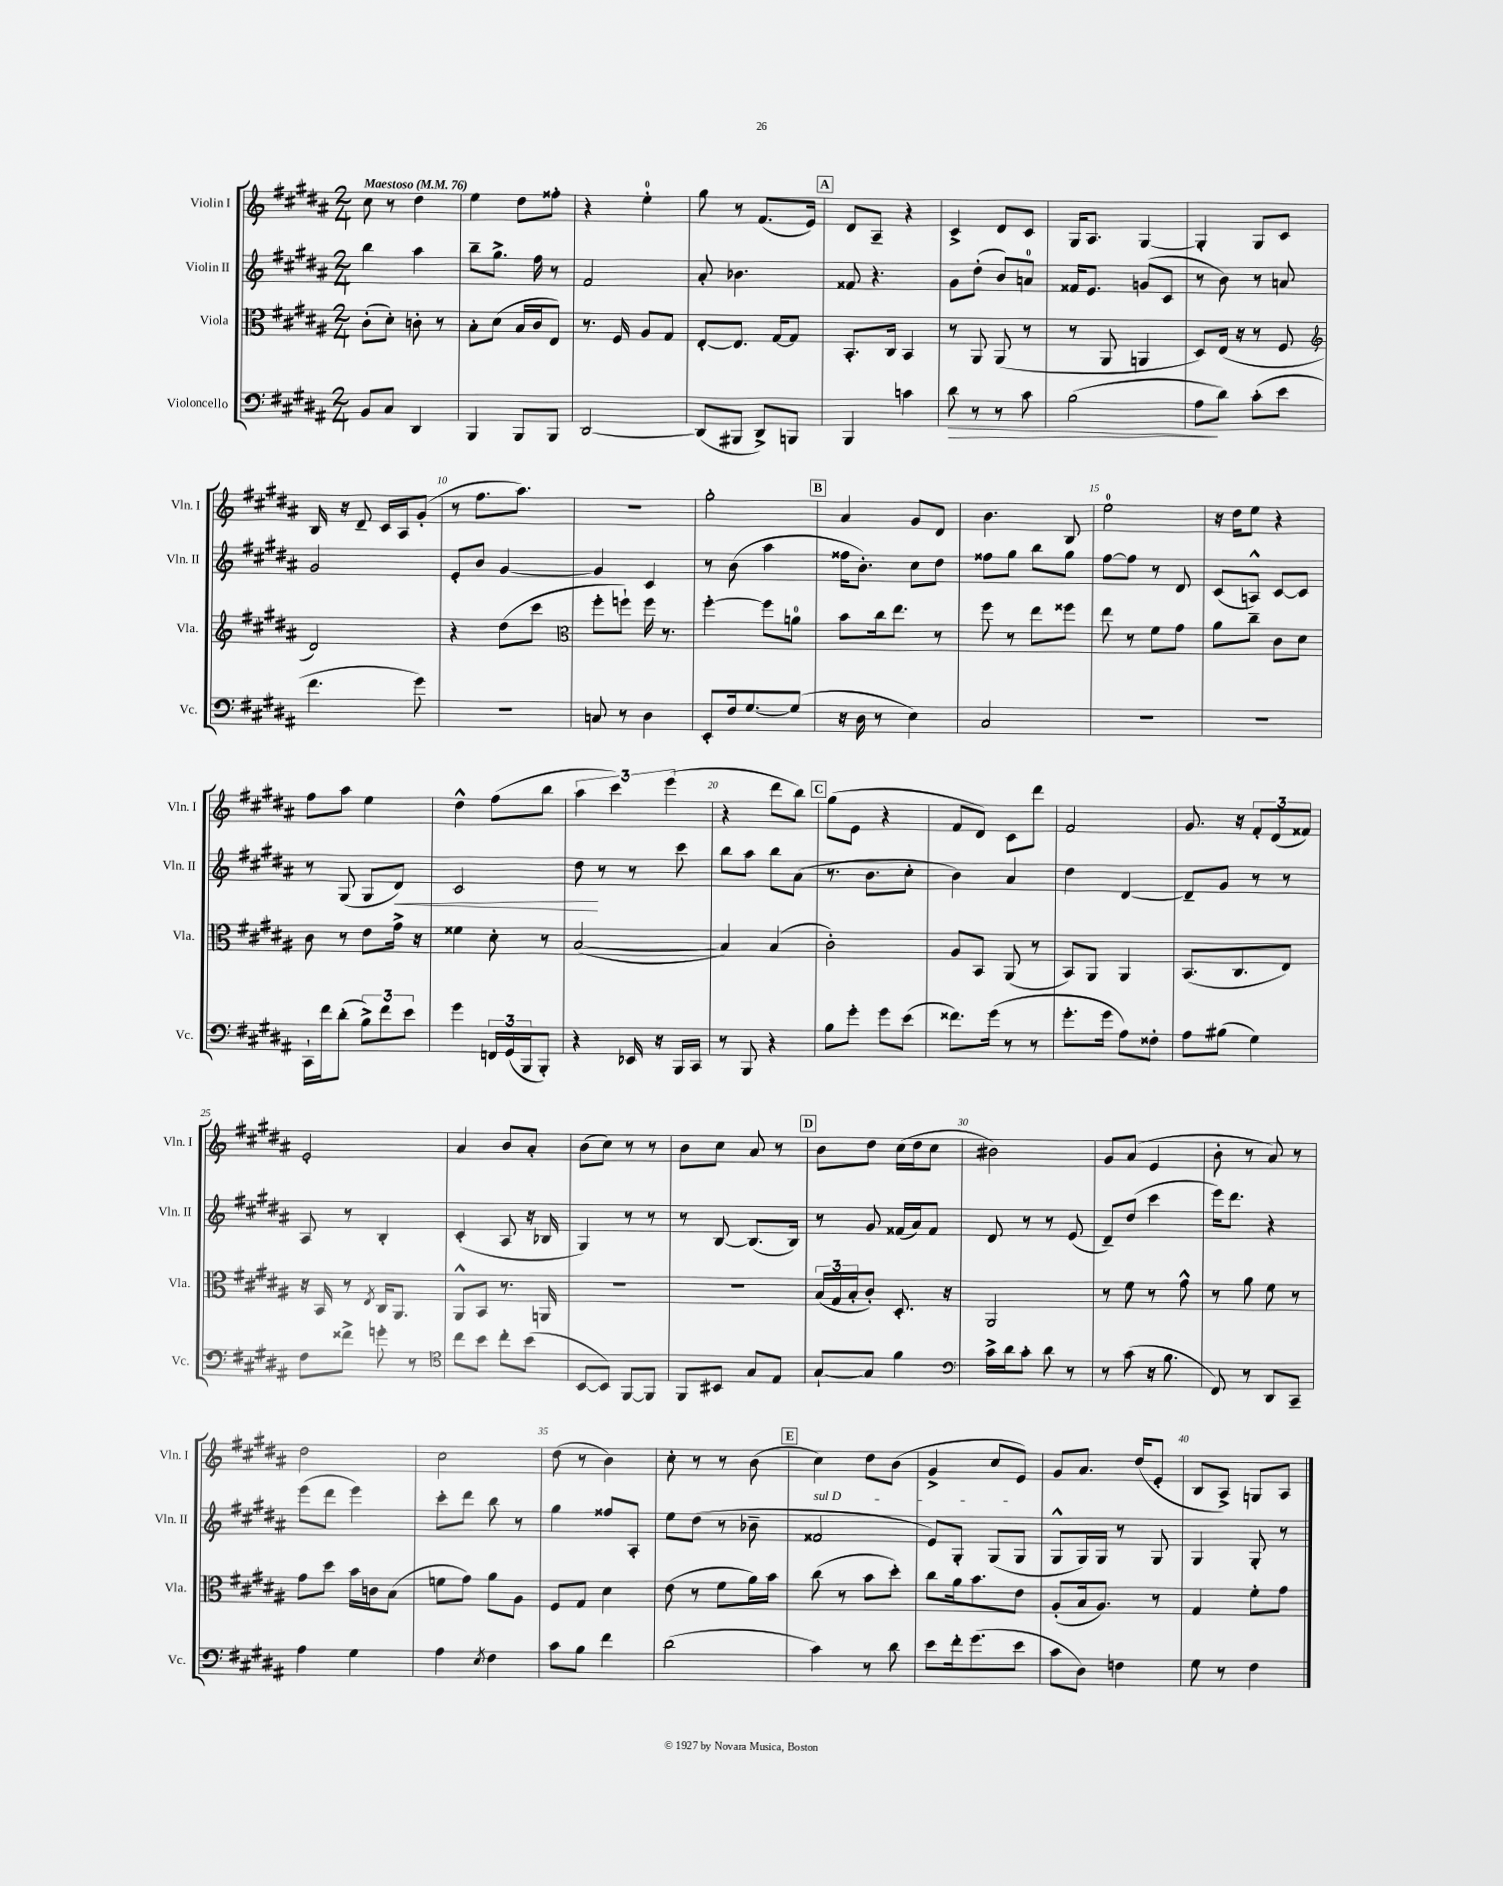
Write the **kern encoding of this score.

**kern	**kern	**kern	**kern
*staff4	*staff3	*staff2	*staff1
*clefF4	*clefC3	*clefG2	*clefG2
*k[f#c#g#d#a#]	*k[f#c#g#d#a#]	*k[f#c#g#d#a#]	*k[f#c#g#d#a#]
*M2/4	*M2/4	*M2/4	*M2/4
*MM76	*MM76	*MM76	*MM76
8BB/L	(8c#'\L	4bb\	8cc#\
8C#/J	8d#'\J)	.	8r
4DD#/	8c'\	4aa#\	4dd#\
.	8r	.	.
=	=	=	=
4BBB/	8B'\L	8bb~\L	4ee\
.	(8d#\J	8.gg#^\J	.
8BBB/L	16B/LL	.	8dd#\L
.	16c#/J	16ff#\	.
8BBB/J	8E/J)	8r	8ff##'\J
=	=	=	=
[2DD#/	8.r	2f#/	4r
.	16F#/	.	.
.	8A#/L	.	4ee'\
.	8G#/J	.	.
=	=	=	=
(8DD#/]L	[8E'/L	8a#'/	8gg#\
8BBB#/J	8.E/]J	4.b-\	8r
8DD#^/L)	.	.	(8.f#/L
.	[16G#/LK	.	.
8BBB/J	8G#/]J	.	.
.	.	.	16e/Jk)
=	=	=	=
4BBB/	8.BB'/L	8f##/	8d#/L
.	.	4.r	8A#~/J
.	16C#/Jk	.	.
4c\	4BB/	.	4r
=	=	=	=
8d#\	8r	8g#\L	4c#^/
8r	8AA#/	(8dd#'\J	.
8r	(8AA#/	8b/L)	8d#/L
8c#\	8r	8a/J	8c#/J
=	=	=	=
(2B\	8r	16f##/LK	16G#/LK
.	.	8.e/J	8.A#/J
.	8AA#/	.	.
.	4AA/	(8g/L	[4G#/
.	.	8c#/J	.
=	=	=	=
8A#\L	8D#/L)	8r	4G#'/]
8d#\J)	(16E/Jk	8b\)	.
.	16r	.	.
(8c#'\L	8r	8r	8G#/L
8e\J	8F#/	8a/	8c#/J
=	=	=	=
*	*clefG2	*	*
4.f#\	2d#/)	2g#/	16B/
.	.	.	16r
.	.	.	8d#~/
.	.	.	16c#/LL
.	.	.	16A#/J
8g#\)	.	.	(8g#'/J
=	=	=	=
2r	4r	8e'/L	8r
.	.	8b/J	8.ff#\L
.	(8dd#\L	[4g#/	.
.	.	.	8.aa#\J)
.	8ccc#\J	.	.
=	=	=	=
*	*clefC3	*	*
8C/	8ff#'\L	4g#/]	2r
8r	8ff`\J)	.	.
4D#\	16ff\	4c#/	.
.	8.r	.	.
=	=	=	=
8EE'/L	[4ff#'\	8r	2gg#'\
16F#/k	.	(8b\	.
[8.G#/	.	.	.
.	8ff#\]L	4aa#\	.
(8G#/]J	8a\J	.	.
=	=	=	=
16r	8b\L	16ff##\LK	4a#/
16D#\	.	8.b'\J)	.
8r	16cc#\k	.	.
.	8.ee\J	.	.
4E\)	.	8cc#\L	8g#/L
.	8r	8dd#\J	8d#/J
=	=	=	=
2C#/	8ff#\	8ff##\L	4.b\
.	8r	8gg#\J	.
.	8ee\L	8bb\L	.
.	8ff##\J	8gg#\J	8B/
=	=	=	=
2r	8ee\	[8ff#\L	2ee\
.	8r	8ff#\]J	.
.	8f#\L	8r	.
.	8g#\J	8d#/	.
=	=	=	=
2r	8a#\L	(8c#/L	16r
.	.	.	16dd#\LK
.	8cc#~\J	8A^^/J)	8ee\J
.	8c#\L	[8c#/L	4r
.	8d#\J	8c#/]J	.
=	=	=	=
16CC#`\LL	8c#\	8r	8ff#\L
16f#\J	.	.	.
(8d#'\J	8r	(8G#/	8aa#\J
12B^\L)	8e\L	8G#/L	4ee\
12f#\	.	.	.
.	16g#^\Jk	8d#/J)	.
12e\J	.	.	.
.	16r	.	.
=	=	=	=
4g#\	4f##\	2c#/	4dd#^^\
24FF/LL	8d#'\	.	(8ff#\L
(24GG#/	.	.	.
24BBB/J	.	.	.
8BBB'/J)	8r	.	8bb\J
=	=	=	=
4r	([2B/	8dd#\	6aa#\
.	.	8r	.
.	.	.	6ccc#\)
16EE-/	.	8r	.
16r	.	.	.
.	.	.	(6eee\
16BBB/LL	.	8ccc#\	.
16CC#/JJ	.	.	.
=	=	=	=
8r	4B/])	8bb\L	4r
8BBB/	.	8aa#\J	.
4r	(4B/	8bb\L	8ddd#\L
.	.	(8a#\J	8bb\J)
=	=	=	=
8B\L	2c#'\)	8.r	(8gg#\L
8g#'\J	.	.	8e\J
.	.	8.b\L	.
8g#\L	.	.	4r
(8e\J	.	8cc#'\J	.
=	=	=	=
8.f##\L)	8A#/L	4b\)	8f#/L
.	8BB/J	.	8d#/J)
(16g#\Jk	.	.	.
8r	(8AA#/	4a#/	8c#\L
8r	8r	.	8ddd#\J
=	=	=	=
8.g#'\L	8BB/L)	4dd#\	2f#/
.	8AA#/J	.	.
16g#\Jk	.	.	.
8A#\L)	4AA#/	[4d#/	.
8F##'\J	.	.	.
=	=	=	=
8A#\L	(8.BB/L	8d#~/]L	8.g#/
(8B#\J	.	8g#/J	.
.	8.C#/	.	16r
4G#\)	.	8r	12f#'/L
.	.	.	(12d#/
.	8E/J)	8r	.
.	.	.	12f##/J)
=	=	=	=
8F#\L	16r	8A#/	2e'/
.	16BB/	.	.
8f##^\J	8r	8r	.
.	8qE/	.	.
8g'\	16C#/LK	4B'/	.
.	8.AA#/J	.	.
8r	.	.	.
=	=	=	=
*clefC4	*	*	*
8cc#\L	8AA#^^/L	(4c#'/	4a#/
8b\J	8BB/J	.	.
8cc#'\L	8.r	8A#/	8b/L
(8b\J	.	16r	8a#'/J
.	16AA/	16B-/	.
=	=	=	=
[8BB/L	2r	4G#/)	(8b\L
8BB/]J)	.	.	8cc#\J)
[8FF#/L	.	8r	8r
8FF#/]J	.	8r	8r
=	=	=	=
8FF#/L	2r	8r	8b\L
8BB#/J	.	[8B/	8cc#\J
8G#/L	.	(8.B/]L	8a#/
8E/J	.	.	8r
.	.	16B/Jk)	.
=	=	=	=
[8G#`/L	(24B/LL	8r	8b\L
.	24G#/	.	.
.	24B'/J	.	.
8G#/]J	8c#'/J)	8g#/	8dd#\J
4f#\	8.D#'/	(16f##/LL	(16cc#\LL
.	.	16a#/J)	16dd#\J
.	.	8f##/J	8cc#\J
.	16r	.	.
=	=	=	=
*clefF4	*	*	*
16c#^\LL	2AA#/	8d#/	2b#\)
16d#\J	.	.	.
8c#'\J	.	8r	.
8d#\	.	8r	.
8r	.	(8e/	.
=	=	=	=
8r	8r	8d#~/L)	8g#/L
(8c#\	8f#\	(8dd#/J	(8a#/J
16r	8r	4ccc#\	4e/
8.B\	.	.	.
.	8g#^^\	.	.
=	=	=	=
8FF#/)	8r	16eee\LK)	8b'\
.	.	8.ddd#\J	.
8r	8a#\	.	8r
8DD#/L	8f#\	4r	8a#/)
8CC#~/J	8r	.	8r
=	=	=	=
4A#\	8g#\L	(8eee\L	2dd#\
.	8dd#\J	8ddd#\J	.
4G#\	16b\LL	4eee\)	.
.	16c\J	.	.
.	(8B\J	.	.
=	=	=	=
4A#\	8f\L	8ccc#'\L	2cc#\
.	8g#\J)	8ddd#\J	.
8qE/	.	.	.
4F#\	8a#\L	8bb\	.
.	8A#\J	8r	.
=	=	=	=
8c#\L	8F#/L	4gg#\	(8dd#\
8B\J	8G#/J	.	8r
4f#\	4d#\	8ff##/L	4b\)
.	.	8A#'/J	.
=	=	=	=
(2d#\	(8e\	8ee\L	8cc#'\
.	8r	(8dd#\J	8r
.	8f#\L	8r	8r
.	16a#\L)	8b-~\	(8b\
.	16b\JJ	.	.
=	=	=	=
4c#\)	(8cc#\	2f##/	4cc#\)
.	8r	.	.
8r	8b\L	.	8dd#\L
8d#\	8dd#'\J)	.	(8b\J
=	=	=	=
8e\L	8cc#\L	8e/L)	4g#^/
16f#'\k	16a#\k	8G#'/J	.
(8.g#\	8.b\	.	.
.	.	(8G#/L	8cc#/L
8e\J	8e\J	8G#/J	8e/J)
=	=	=	=
8c#\L	(8A#'/L	8G#^^/L	8g#/L
8D#\J)	16B/k	16G#/L)	8.a#/J
.	8.A#/J)	16G#/JJ	.
4F\	.	8r	.
.	.	.	(16dd#/LK
.	8r	8G#/	8e'/J
=	=	=	=
8G#\	4G#/	4G#/	8B/L
8r	.	.	8A#^/J)
4F#\	8f#'\L	8G#'/	8G/L
.	8g#\J	8r	8A#/J
==	==	==	==
*-	*-	*-	*-
